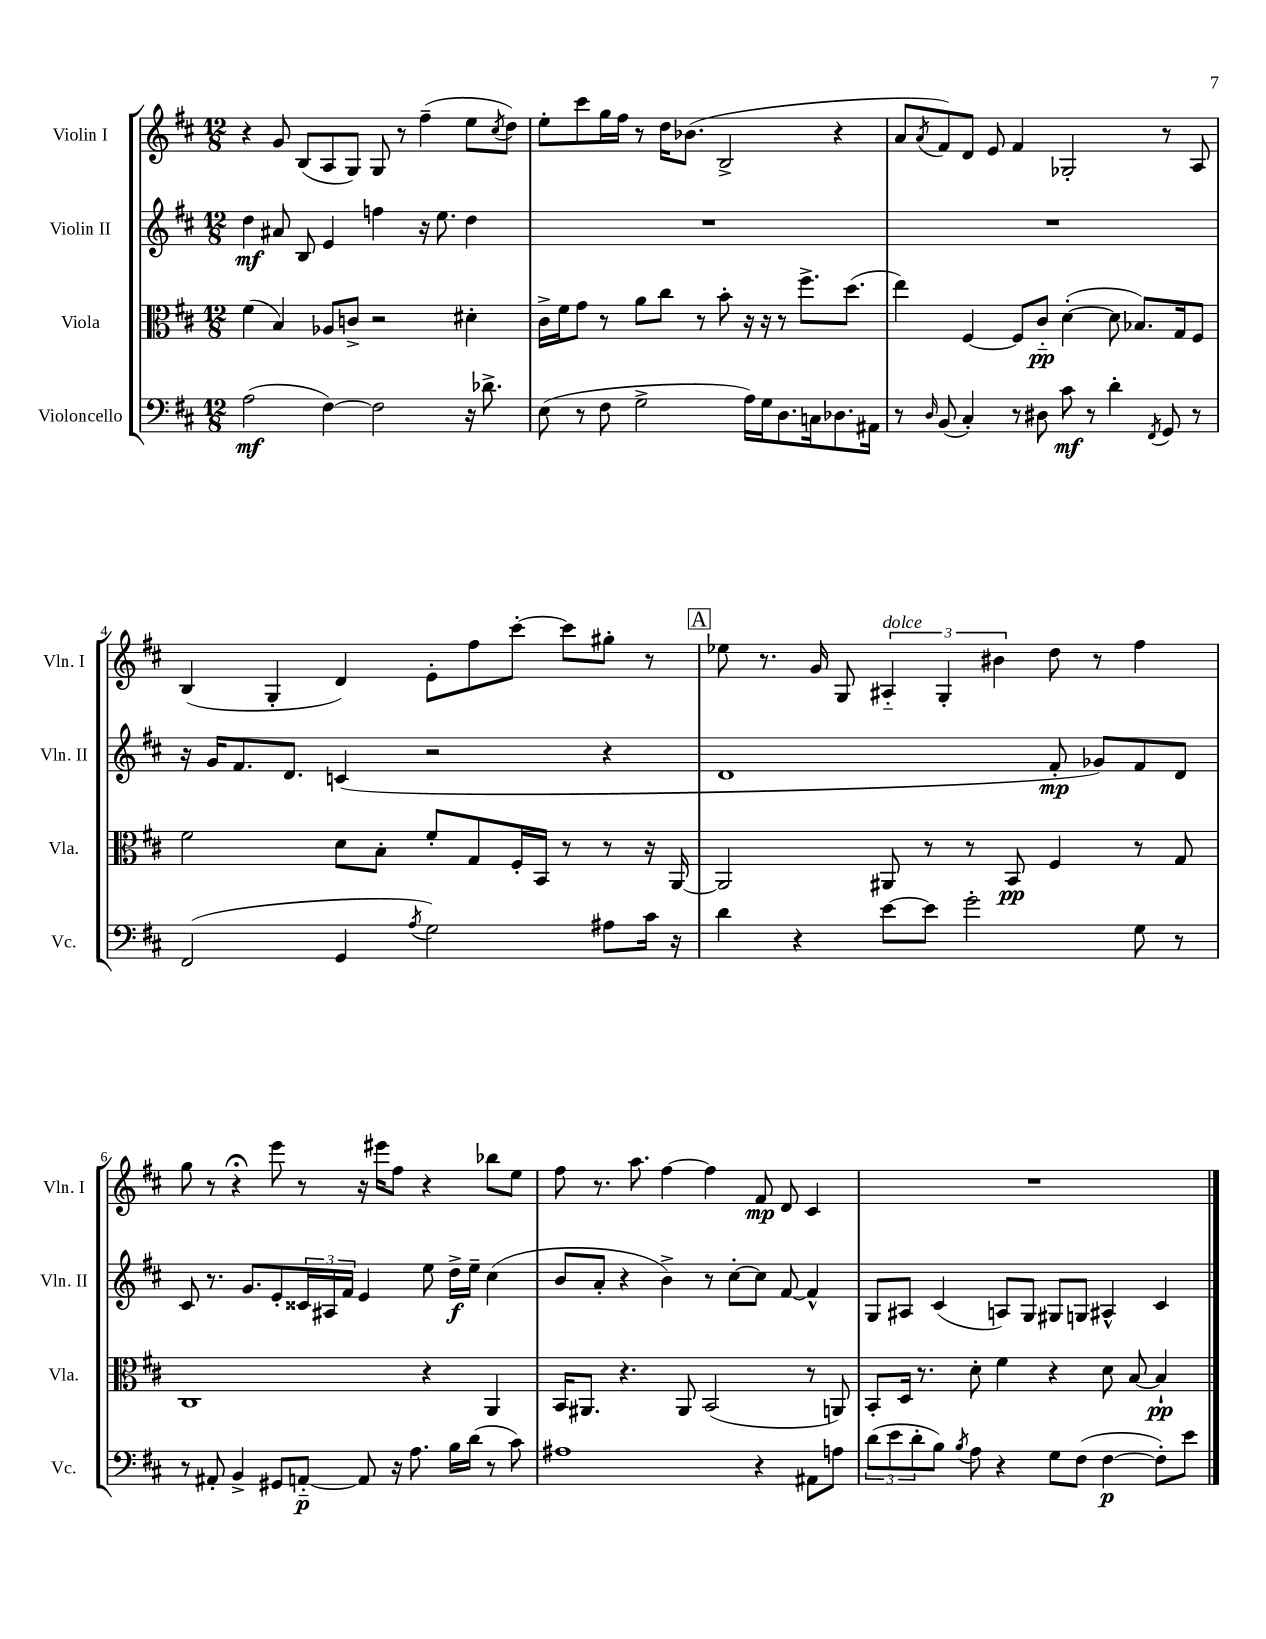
<<
\new StaffGroup <<
\new Staff = "s0" \with { instrumentName = "Violin I" shortInstrumentName = "Vln. I" } {
    \clef treble \key d \major \numericTimeSignature \time 12/8
    r4 g'8 b8( a8 g8) g8 r8 fis''4--( e''8 \acciaccatura { cis''8 } d''8) |
    e''8-. cis'''8 g''16 fis''16 r8 d''16 bes'8.( b2-> r4 |
    a'8 \acciaccatura { a'8 } fis'8) d'8 e'8 fis'4 ges2-. r8 a8 |
    b4( g4-. d'4) e'8-. fis''8 cis'''8~-. cis'''8 gis''8-. r8 |
    \mark \markup { \box "A" } ees''8 r8. g'16 g8 \tuplet 3/2 { ais4-_^\markup { \italic "dolce" } g4-. bis'4 } d''8 r8 fis''4 |
    g''8 r8 r4\fermata e'''8 r8 r16 eis'''16 fis''8 r4 bes''8 e''8 |
    fis''8 r8. a''8. fis''4~ fis''4 fis'8\mp d'8 cis'4 |
    R1. \bar "|." |
}
\new Staff = "s1" \with { instrumentName = "Violin II" shortInstrumentName = "Vln. II" } {
    \clef treble \key d \major \numericTimeSignature \time 12/8
    d''4\mf ais'8 b8 e'4 f''4 r16 e''8. d''4 |
    R1. |
    R1. |
    r16 g'16 fis'8. d'8. c'4( r2 r4 |
    \mark \markup { \box "A" } d'1 fis'8-.\mp ges'8) fis'8 d'8 |
    cis'8 r8. g'8. e'8-. \tuplet 3/2 { cisis'16 ais16 fis'16 } e'4 e''8 d''16->\f e''16-- cis''4( |
    b'8 a'8-. r4 b'4->) r8 cis''8~-. cis''8 fis'8~ fis'4-^ |
    g8 ais8 cis'4( a8) g8 gis8 g8 ais4-^ cis'4 \bar "|." |
}
\new Staff = "s2" \with { instrumentName = "Viola" shortInstrumentName = "Vla." } {
    \clef alto \key d \major \numericTimeSignature \time 12/8
    fis'4( b4) aes8 c'8-> r2 dis'4-. |
    cis'16-> fis'16 g'8 r8 a'8 cis''8 r8 b'8-. r16 r16 r8 fis''8.-> d''8.( |
    e''4) fis4~ fis8 cis'8-_\pp d'4~-.( d'8 bes8.) g16 fis8 |
    fis'2 d'8 b8-. fis'8-. g8 fis16-. b,16 r8 r8 r16 a,16~ |
    \mark \markup { \box "A" } a,2 ais,8 r8 r8 b,8\pp fis4 r8 g8 |
    cis1 r4 a,4 |
    b,16 ais,8. r4. ais,8 b,2( r8 a,8) |
    b,8-. d16 r8. d'8-. fis'4 r4 d'8 b8~ b4-!\pp \bar "|." |
}
\new Staff = "s3" \with { instrumentName = "Violoncello" shortInstrumentName = "Vc." } {
    \clef bass \key d \major \numericTimeSignature \time 12/8
    a2\mf( fis4~) fis2 r16 des'8.-> |
    e8( r8 fis8 g2-> a16) g16 d8. c16 des8. ais,16 |
    r8 \grace { d16 } b,8( cis4-.) r8 dis8 cis'8\mf r8 d'4-. \acciaccatura { fis,8 } g,8 r8 |
    fis,2( g,4 \acciaccatura { a8 } g2) ais8 cis'16 r16 |
    \mark \markup { \box "A" } d'4 r4 e'8~ e'8 g'2-. g8 r8 |
    r8 ais,8-. b,4-> gis,8 a,8~-_\p a,8 r16 a8. b16 d'16( r8 cis'8) |
    ais1 r4 ais,8 a8 |
    \tuplet 3/2 { d'8( e'8 d'8-. } b8) \acciaccatura { b8 } a8 r4 g8 fis8( fis4~\p fis8-.) e'8 \bar "|." |
}
>>
>>
